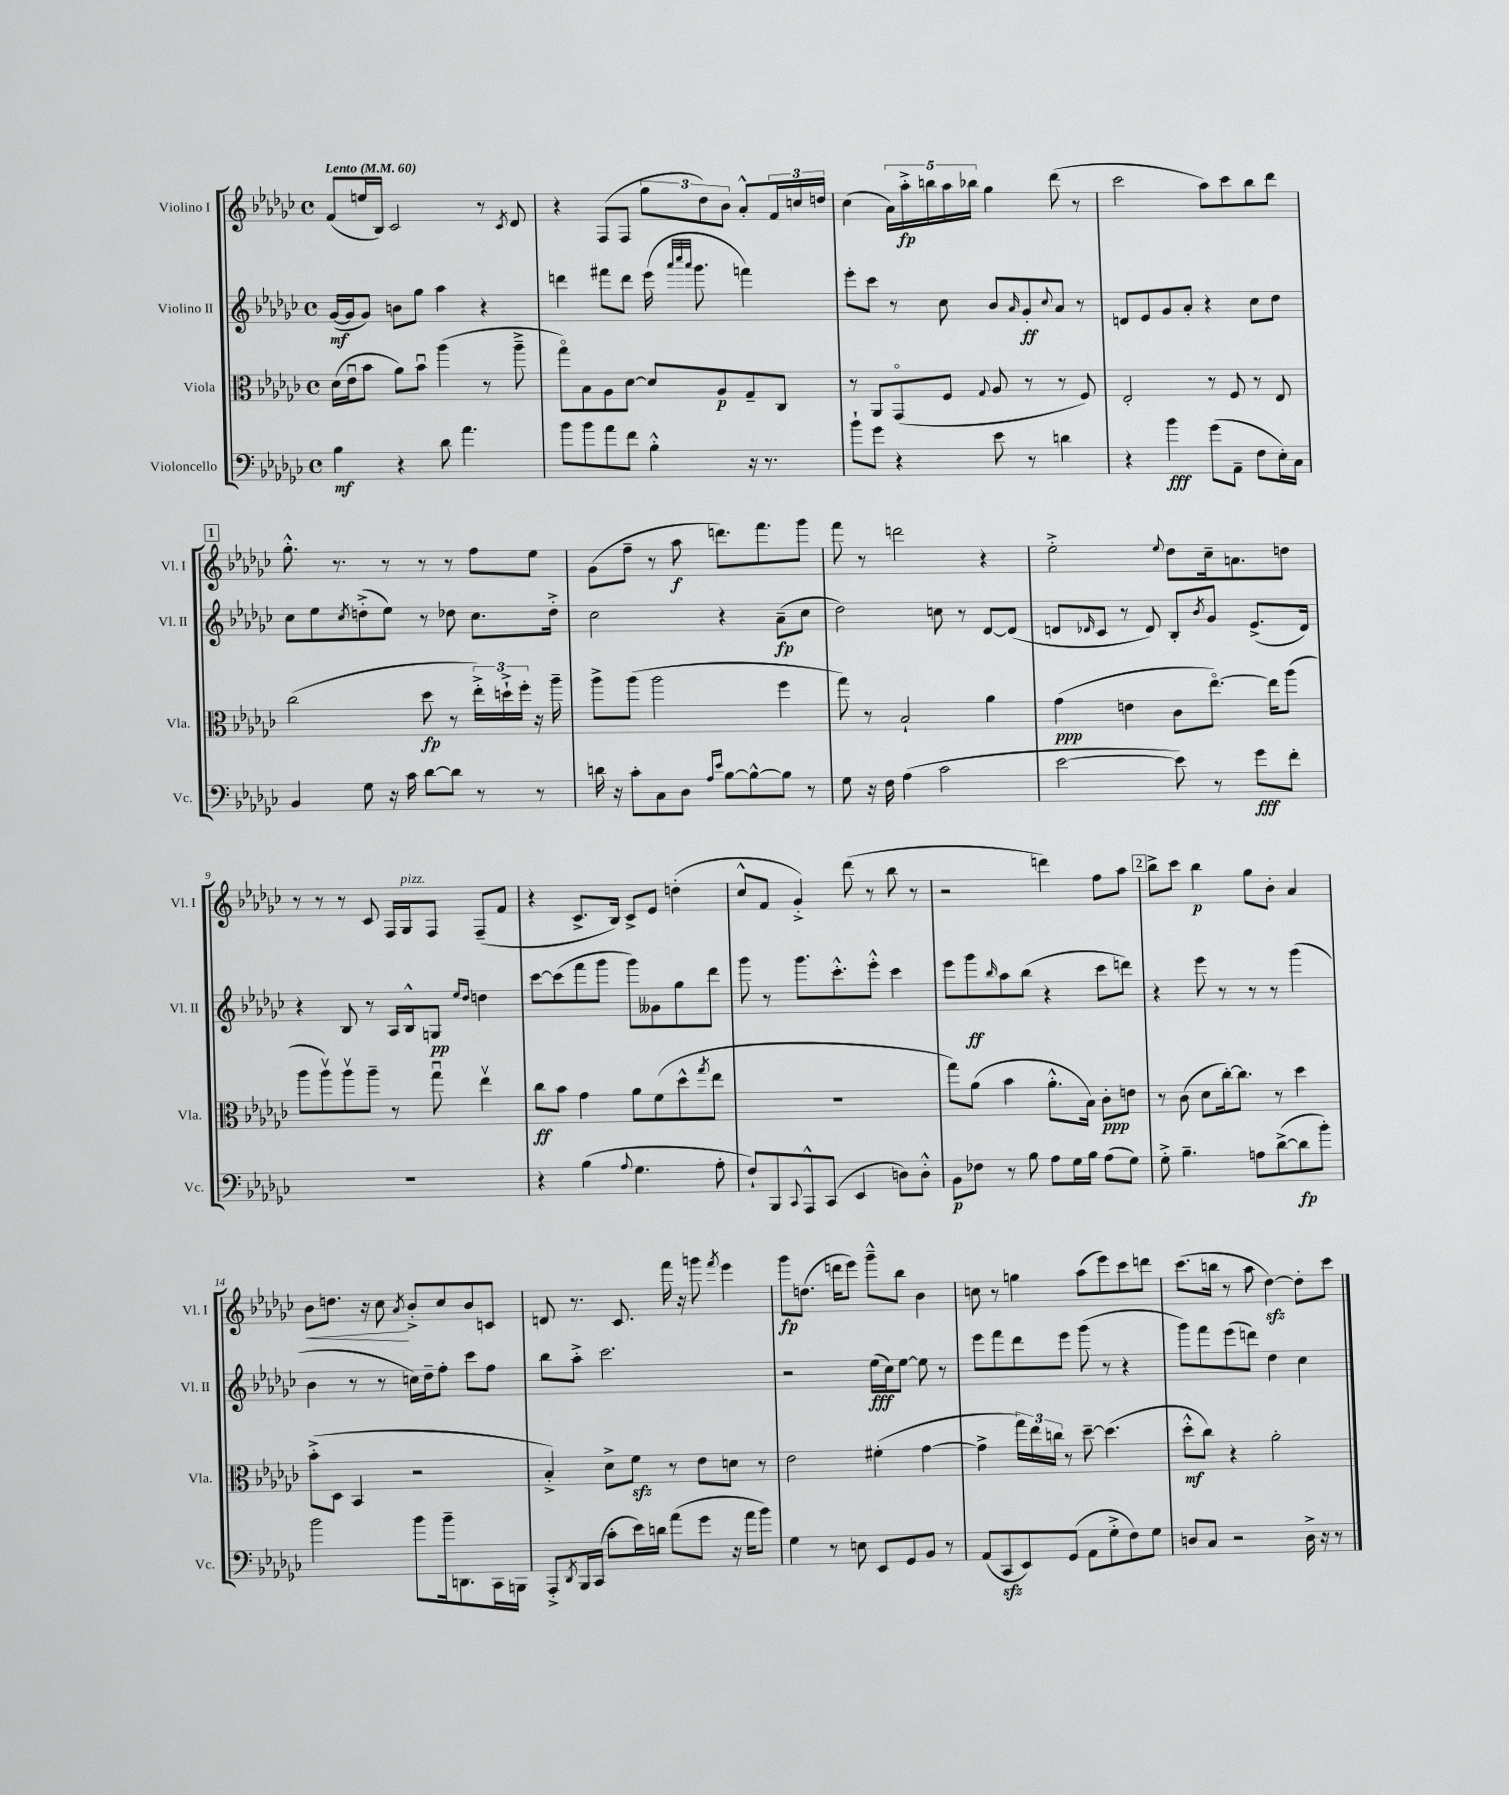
<<
\new StaffGroup <<
\new Staff = "s0" \with { instrumentName = "Violino I" shortInstrumentName = "Vl. I" } {
    \clef treble \key ges \major \defaultTimeSignature \time 4/4 \tempo "Lento" 4 = 60
    f'8( e''16 bes16) ces'2 r8 \acciaccatura { ces'8 } des'8 |
    r4 f8( f8 \tuplet 3/2 { ges''8 des''8) bes'8 } aes'8-.-^ \tuplet 3/2 { f'16 c''16 d''16 } |
    ces''4( \tuplet 5/4 { aes'16) aes''16-.->\fp b''16 aes''16 bes''16 } ges''4 des'''8( r8 |
    ces'''2 aes''8) ces'''8 bes''8 des'''8 |
    \mark \markup { \box "1" } ges''8.-.-^ r8. r8 r8 r8 f''8 ees''8 |
    ges'8( f''8-- r8 aes''8\f d'''8.) f'''8. ges'''8 |
    f'''8 r8 d'''2 r4 |
    ees''2-.-> \appoggiatura { ees''8 } des''8 ces''16-- a'8. d''8 |
    r8 r8 r8 ces'8 f16 ges16^\markup { \italic "pizz." } f8 f8--( f'8 |
    r4 ces'8.-> bes16) ces'8-> ees'8 d''4-.( |
    ces''8-^ f'8 ges'4-.->) des'''8( r8 bes''8 r8 |
    r2 d'''4) f''8 aes''8 |
    \mark \markup { \box "2" } bes''8-> ces'''8 bes''4\p ges''8 bes'8-. aes'4 |
    bes'8\< d''8. r16 ces''8\! \acciaccatura { aes'8 } bes'8-.-> ces''8 bes'8 c'8 |
    d'8 r8. ces'8. f'''16 r16 g'''8 \acciaccatura { f'''8 } ees'''4 |
    ges'''8\fp d''8.( d'''16 ees'''8) ges'''8---^ bes''8 bes'4 |
    c''8 r8 g''4 aes''8( ees'''8) ces'''8 d'''8 |
    ces'''8.( b''16 r8 aes''8 des''4~\sfz) des''8-. ces'''8 \bar "|." |
}
\new Staff = "s1" \with { instrumentName = "Violino II" shortInstrumentName = "Vl. II" } {
    \clef treble \key ges \major \defaultTimeSignature \time 4/4
    ges'16~\mf( ges'16 ges'8) b'8 ges''8 aes''4 r4 |
    d'''4 fis'''8 d'''8 ees'''16( \grace { aes'''32 ces''''32 aes'''32 } ges'''8. f'''4) |
    ees'''8-. ces'''8 r8 ces''8 bes'8 \grace { aes'16 } ges'8-.\ff \appoggiatura { ces''8 } aes'8 r8 |
    d'8 ees'8 ges'8 aes'8-. r4 ces''8 des''8 |
    \mark \markup { \box "1" } ces''8 ees''8 \acciaccatura { ces''8 } d''8-.->( ees''8) r8 des''8 ces''8. des''16-.-> |
    ces''2 r4 aes'8--\fp( ces''8 |
    des''2) c''8 r8 des'8~ des'8( |
    d'8 \grace { des'16 } ces'8 r8 des'8) bes8-. \acciaccatura { bes'8 } ges'8 ees'8.->( des'16) |
    r4 bes8 r8 aes16 bes16-^ g8\pp \grace { ees''16 des''16 } d''4 |
    ces'''8~ ces'''8( f'''8 ges'''8 ges'''8) geses'8 ges''8 des'''8 |
    ges'''8 r8 ges'''8. ces'''8.-.-^ ees'''8-.-^ ces'''4 |
    ees'''8 ges'''8\ff \grace { bes''16 } aes''8 bes''8( r4 ces'''8 d'''8) |
    \mark \markup { \box "2" } r4 ees'''8 r8 r8 r8 ges'''4( |
    bes'4 r8 r8 c''16) des''16-- f''8-. ces'''8 f''8 |
    bes''8 aes''8-.-> ces'''2. |
    r2 ees''16\fff( ces''16) ees''8~ ees''8 r8 |
    ees'''8 f'''8 des'''8 ees'''8 ges'''8( r8 r4 |
    ges'''8) f'''8 ees'''8( d'''8) des''4 ces''4 \bar "|." |
}
\new Staff = "s2" \with { instrumentName = "Viola" shortInstrumentName = "Vla." } {
    \clef alto \key ges \major \defaultTimeSignature \time 4/4
    des'16( ees'16\downbow bes'8 aes'8) bes'8\downbow aes''4( r8 aes''8---> |
    ges''8\flageolet) bes8 aes8 des'8~ des'8 aes8\p ges8-- ces8 |
    r8 aes,8 ges,8\flageolet( f8 \appoggiatura { ges8 } aes8 r8 r8 f8) |
    ees2-. r8 f8 r8 ees8 |
    \mark \markup { \box "1" } ces''2( des''8\fp r8 \tuplet 3/2 { ees''16-.->) d''16-!-> f''16-. } r16 aes''16-- |
    aes''8-> aes''8( aes''2 f''4 |
    ges''8) r8 bes2-! aes'4 |
    ges'4\ppp( e'4 ces'8 ees''8.~\flageolet) ees''16 aes''8( |
    aes''8 aes''8\upbow) aes''8\upbow aes''8-- r8 ges''8\downbow ees''4\upbow |
    ces''8\ff bes'8 ges'4 aes'8 f'8( des''8-^ \acciaccatura { ges''8 } ees''8 |
    R1 |
    ges''8) aes'8( bes'4 aes'8.-.-^ bes16) ces'8-.\ppp e'8 |
    \mark \markup { \box "2" } r8 ces'8( des'8 ces''16~-.) ces''8. r8 des''4 |
    bes'8-.->( des8 bes,4 r2 |
    bes4-.->) des'8-> f'8\sfz r8 ees'8 d'8 r8 |
    ees'2 fis'4-.( ges'4~ |
    ges'4-> \tuplet 3/2 { ges''16) ees''16 c''16 } r8 des''8~-- des''4.( |
    des''8-.-^\mf ces''8) r4 aes'2-. \bar "|." |
}
\new Staff = "s3" \with { instrumentName = "Violoncello" shortInstrumentName = "Vc." } {
    \clef bass \key ges \major \defaultTimeSignature \time 4/4
    bes4\mf r4 des'8 aes'4. |
    bes'8 bes'8 aes'8 f'8 bes4-.-^ r16 r8. |
    bes'8-! ges'8 r4 ees'8 r8 d'4 |
    r4 bes'4\fff ges'8( aes,8-- f8 ees16-.) ces16 |
    \mark \markup { \box "1" } bes,4 ges8 r16 ces'16 des'8~ des'8 r8 r8 |
    d'16 r16 ces'8-. ces8 des8 \grace { aes16 ees'16 } bes8~ bes8~-^ bes8 r8 |
    ges8 r16 f16 aes4( ces'2 |
    ees'2~ ees'8) r8 ges'8\fff f'8-. |
    R1 |
    r4 bes4( \appoggiatura { aes8 } ges4. aes8-. |
    f8-!) bes,,8 \appoggiatura { ces,8 } aes,,8-^ ces,8( ees,4 d8) d8-.-^ |
    bes,8\p fes8 r8 bes8 aes8 ges16 bes16 aes8( ges8) |
    \mark \markup { \box "2" } ges8-.-> bes4.-- a8 des'8~->( des'8\fp bes'8-.) |
    bes'2 bes'8 bes'16-- d,8. ces,16 b,,16 |
    aes,,8-.-> \acciaccatura { des,8 } bes,,16 ces,16( ces'8-. ees'16) d'16 aes'8( ges'8 r16 aes'16 bes'8) |
    ges4 r8 e8 ees,8 ges,8 bes,8 r8 |
    aes,8( ces,8\sfz ees,8) ges,8( aes,8 ges8-.-> f8) ges8 |
    d8 ces8 r2 d16-> r16 r8 \bar "|." |
}
>>
>>
